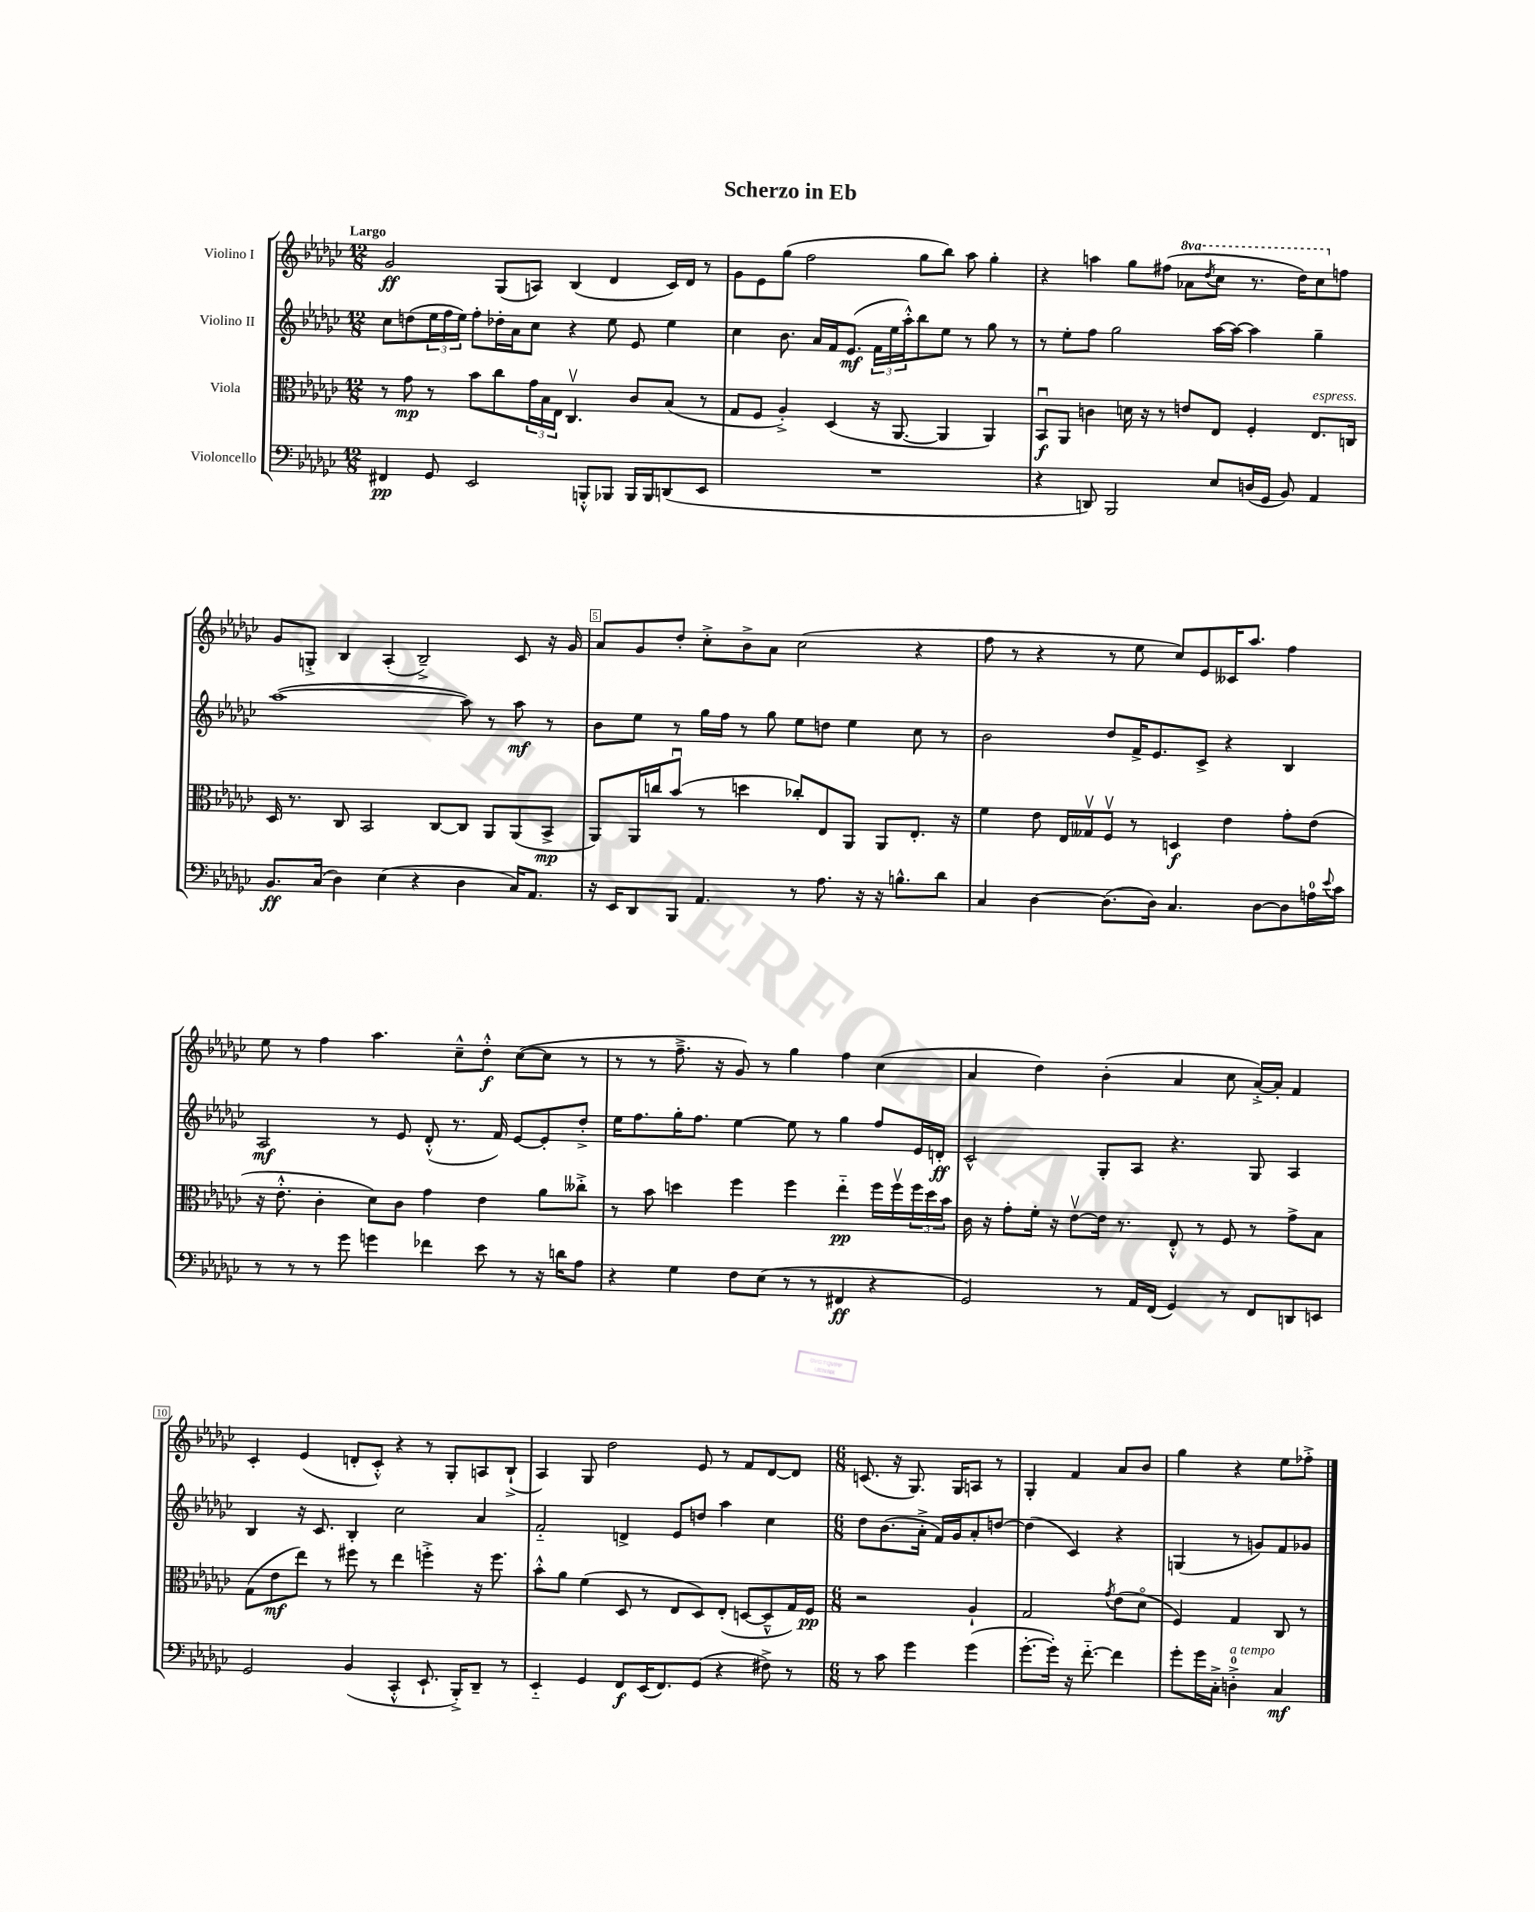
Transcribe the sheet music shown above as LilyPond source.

\header { title = "Scherzo in Eb" }
<<
\new StaffGroup <<
\new Staff = "s0" \with { instrumentName = "Violino I" } {
    \clef treble \key ges \major \numericTimeSignature \time 12/8 \set Staff.ottavationMarkups = #ottavation-simple-ordinals \tempo "Largo"
    ges'2\ff ges8( a8) bes4( des'4 ces'16) des'16 r8 |
    ges'8 ees'8 ges''8( f''2 ges''8 bes''8) aes''8 ges''4-. |
    r4 a''4 ges''8 fis''8( \ottava #1 aes''8 \acciaccatura { des'''8 } ces'''8 r8. des'''16) ces'''8 \ottava #0 f''8 |
    ges'8 g8-.-> bes4 aes4-.( bes2--->) ces'8 r16 ges'16 |
    aes'8 ges'8 des''8-. ces''8-.-> bes'8-> aes'8 ces''2( r4 |
    f''8 r8 r4 r8 ees''8 ces''8) ees'8 ceses'16 aes''8. f''4 |
    ees''8 r8 f''4 aes''4. ces''8---^ des''8-.-^\f ces''8~( ces''8 r8 |
    r8 r8 f''8.---> r16 ges'8) r8 ges''4 f''4 ces''4( |
    aes'4 des''4) bes'4-.( aes'4 ces''8 aes'16~-.->) aes'16-. f'4 |
    ces'4-. ees'4( d'8-. ces'8-.-^) r4 r8 ges8-. a8 bes8-!->( |
    aes4) ges8 des''2 ees'8 r8 f'8 des'8~ des'8 |
    \numericTimeSignature \time 6/8 c'8.( r16 ges8.) ges16 a8 r8 |
    ges4-. f'4 aes'8 bes'8 |
    ges''4 r4 ees''8 fes''8-.-> \bar "|." |
}
\new Staff = "s1" \with { instrumentName = "Violino II" } {
    \clef treble \key ges \major \numericTimeSignature \time 12/8
    ces''8 d''8( \tuplet 3/2 { ees''16 f''16 ees''16) } f''8-. des''16-. aes'16 ces''8 r4 ees''8 ees'8 ees''4 |
    ces''4 bes'8. aes'16 f'16 ees'8.\mf( \tuplet 3/2 { f'16 ees''16 aes''16-.-^) } bes''8 ees''8 r8 ges''8 r8 |
    r8 ees''8-. f''8 ges''2 aes''16~ aes''16~ aes''4 ges''4-- |
    aes''1~( aes''8) r8 aes''8\mf r8 |
    bes'8 ees''8 r8 ges''16 f''16 r8 ges''8 ees''8 d''8 ees''4 ces''8 r8 |
    bes'2 des''8 f'16-> ees'8. ces'8-> r4 bes4 |
    aes2\mf r8 ees'8 des'8-.-^( r8. f'16) ees'8~ ees'8-. des''8-.-> |
    ees''16 f''8. ges''16-. f''8. ees''4~ ees''8 r8 ges''4 f''8 ees'16 d'16-.\ff |
    ces'2-^ ges8-. aes8 r4. ges8 aes4 |
    bes4 r16 ces'8. bes4-. ces''2 aes'4 |
    f'2-_ d'4-> ees'8 d''8 aes''4 ces''4 |
    \numericTimeSignature \time 6/8 des''8 bes'8.( aes'16-.-> f'16) ges'16 aes'8-. d''8~ |
    d''4( ces'4) r4 |
    g4( r8 g'8) f'8 ges'8 \bar "|." |
}
\new Staff = "s2" \with { instrumentName = "Viola" } {
    \clef alto \key ges \major \numericTimeSignature \time 12/8
    r8 ges'8\mp r8 bes'8 ces''8 \tuplet 3/2 { ges'16 bes16 ees16 } ces4.\upbow ces'8 bes8( r8 |
    ges8 f8 aes4-.->) des4( r16 aes,8.~ aes,4 aes,4) |
    bes,8\downbow\f aes,8 c'4 d'16 r16 r8 e'8 ees8 f4-. ees8.^\markup { \italic "espress." } c16 |
    des16 r8. ces8 bes,2 ces8~ ces8 aes,8 aes,8( bes,8->\mp |
    aes,8) aes,16 c''16 bes'8\downbow( r8 d''4 ces''8-.) ees8 aes,8 aes,8 ees8.-. r16 |
    f'4 ees'8 ees16 geses16\upbow f8\upbow r8 d4\f ees'4 ges'8-. ees'8( |
    r16 ees'8.-.-^ ces'4-. des'8) ces'8 ges'4 ees'4 aes'8 ceses''8-.-> |
    r8 bes'8 d''4 f''4 f''4 ees''4-_\pp f''16 f''16\upbow \tuplet 3/2 { f''16 d''16 bes'16 } |
    ces'16 r16 ges'8-. f'16-. r16 ees'8~\upbow ees'16 r8. ees8-.-^ r8 f8 r8 ges'8-> bes8 |
    ges8( ees'8\mf ees''8) r8 fis''8 r8 ees''4 f''4-.-> r16 f''8. |
    bes'8-.-^ aes'8 f'4( des8 r8 ees8 des8) ees8-.( d8~ d8---^ ges16) f16\pp |
    \numericTimeSignature \time 6/8 r2 aes4-! |
    ges2 \acciaccatura { ges'8 } ees'8( des'8\flageolet |
    f4) ges4 ces8 r8 \bar "|." |
}
\new Staff = "s3" \with { instrumentName = "Violoncello" } {
    \clef bass \key ges \major \numericTimeSignature \time 12/8
    fis,4\pp ges,8 ees,2 b,,8-.-^ bes,,8 bes,,16 bes,,16 d,8( ees,8 |
    R1. |
    r4 d,8) bes,,2 ees8 d16( ges,16 bes,8) aes,4 |
    bes,8.\ff ces16( des4) ees4( r4 des4 ces16) aes,8. |
    r16 ees,16 des,8 bes,,8 aes,4. r8 aes8. r16 r16 b8.-^ des'8 |
    ces4 des4~ des8.( des16) ces4. des8~ des8 a16-0 \appoggiatura { ees'8 } ces'16 |
    r8 r8 r8 ges'8 g'4 fes'4 ees'8 r8 r16 d'16 aes8 |
    r4 ges4 f8 ees8( r8 r8 fis,4\ff r4 |
    ges,2) r8 aes,16 f,16( ges,4) r8 f,8 d,8 e,8 |
    ges,2 bes,4( ces,4-.-^ ees,8.-! bes,,16-.->) des,8-- r8 |
    ees,4-_ ges,4 f,8\f ees,16( f,8.) ges,8( r4 fis8->) r8 |
    \numericTimeSignature \time 6/8 r8 ces'8 ges'4 ges'4( |
    ges'8.~-. ges'16-.) r16 f'8.~-_ f'4 |
    ges'8-. ges'16 ces16-.-> d4-0-.->^\markup { \italic "a tempo" } ces4\mf \bar "|." |
}
>>
>>
\layout { \context { \Score \override BarNumber.break-visibility = ##(#f #t #t) barNumberVisibility = #(every-nth-bar-number-visible 5) \override BarNumber.stencil = #(make-stencil-boxer 0.1 0.3 ly:text-interface::print) } }
